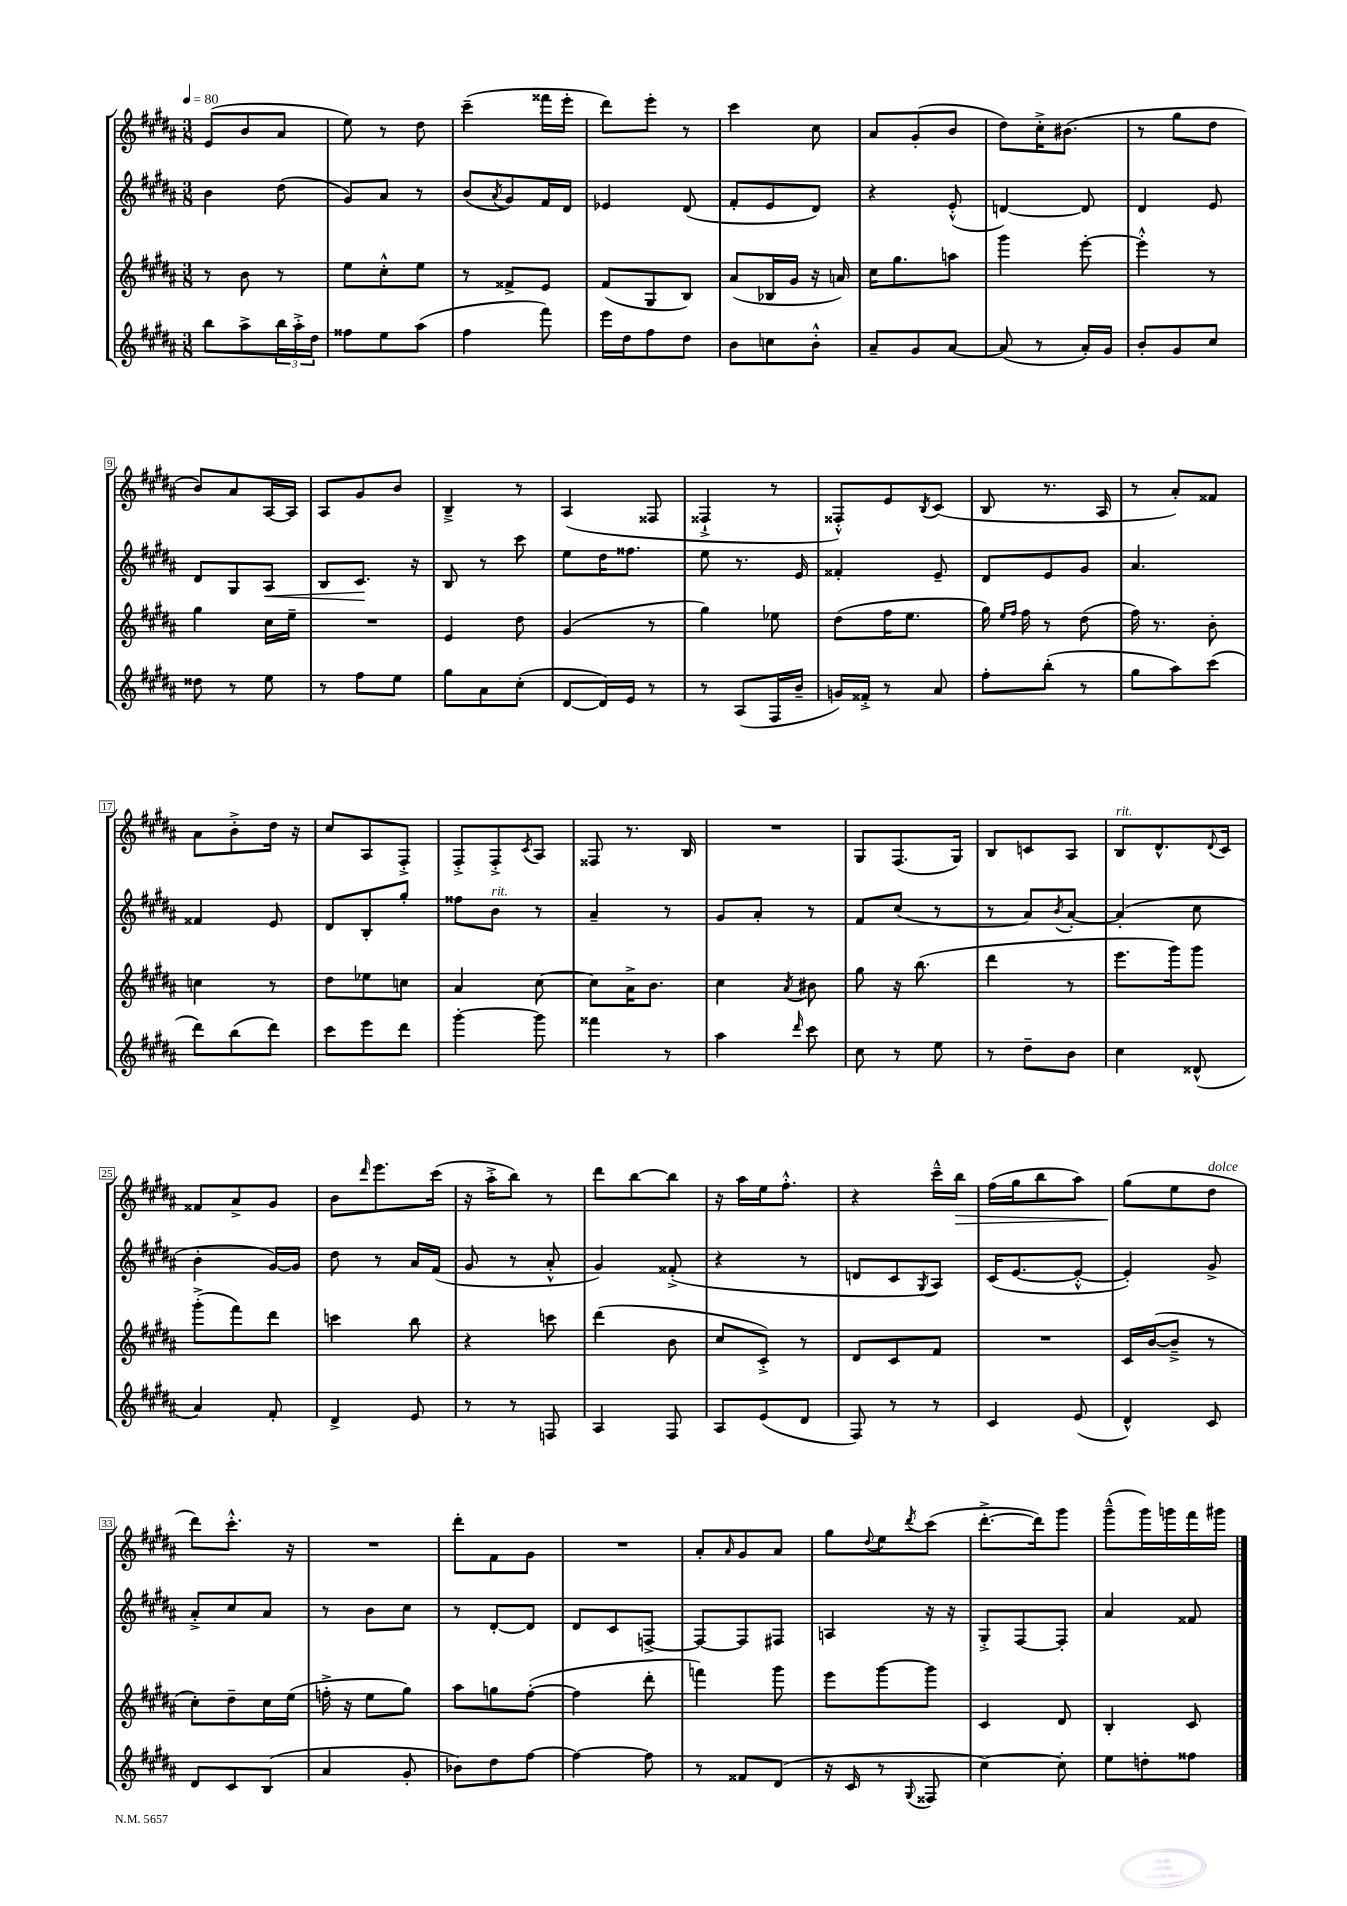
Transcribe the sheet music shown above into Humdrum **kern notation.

**kern	**kern	**kern	**kern
*staff4	*staff3	*staff2	*staff1
*clefG2	*clefG2	*clefG2	*clefG2
*k[f#c#g#d#a#]	*k[f#c#g#d#a#]	*k[f#c#g#d#a#]	*k[f#c#g#d#a#]
*M3/8	*M3/8	*M3/8	*M3/8
*MM80	*MM80	*MM80	*MM80
8bb	8r	4b	(8e
8aa#^	8b	.	8b
24bb	8r	(8dd#	8a#
24aa#'^	.	.	.
24dd#	.	.	.
=	=	=	=
8ff##	8ee	8g#)	8ee)
8ee	8cc#'^^	8a#	8r
(8aa#	8ee	8r	8dd#
=	=	=	=
4ff#	8r	(8b	(4ccc#~
.	.	8qa#	.
.	8f##^	8g#)	.
8fff#)	8e	16f#	16fff##
.	.	16d#	16eee'
=	=	=	=
16eee	(8f#	4e-	8ddd#)
16dd#	.	.	.
8ff#	8G#	.	8eee'
8dd#	8B)	(8d#	8r
=	=	=	=
8b	(8a#	8f#'	4ccc#
8cc	16B-	8e	.
.	16g#	.	.
8b'^^	16r	8d#)	8cc#
.	16a)	.	.
=	=	=	=
8a#~	16cc#	4r	8a#
.	8.gg#	.	.
8g#	.	.	(8g#'
[8a#	8aa	(8e'^^	8b
=	=	=	=
(8a#]	4ggg#	[4d)	8dd#)
8r	.	.	16cc#'^
.	.	.	(8.b#
16a#')	[8eee'	8d]	.
16g#	.	.	.
=	=	=	=
8b'	4eee'^^]	4d#	8r
8g#	.	.	8gg#
8cc#	8r	8e	8dd#
=	=	=	=
8dd##	4gg#	8d#	8b)
8r	.	8G#	8a#
8ee	16cc#	8A#	[16A#
.	16ee~	.	16A#]
=	=	=	=
8r	4.r	8B	8A#
8ff#	.	8.c#	8g#
8ee	.	.	8b
.	.	16r	.
=	=	=	=
8gg#	4e	8B	4B~^
8a#	.	8r	.
(8cc#'	8dd#	8ccc#	8r
=	=	=	=
[8d#	(4g#	8ee	(4A#
16d#])	.	16dd#	.
16e	.	8.ff##	.
8r	8r	.	8F##
=	=	=	=
8r	4gg#)	8ee	4F##`^
(8A#	.	8.r	.
16F#	8ee-	.	8r
16b~	.	16e	.
=	=	=	=
16g)	(8dd#	4f##'	8F##'^^)
16f##'^	.	.	.
8r	16ff#	.	8e
.	8.ee	.	.
.	.	.	8qB
8a#	.	8e~	(8c#
=	=	=	=
8ff#'	16gg#)	8d#	8B
.	16qqee	.	.
.	16qqff#	.	.
.	16ff#	.	.
(8bb'	8r	8e	8.r
8r	(8dd#	8g#	.
.	.	.	16A#
=	=	=	=
8gg#	16ff#)	4.a#	8r
.	8.r	.	.
8aa#)	.	.	8a#')
(8ccc#	8b'	.	8f##
=	=	=	=
8ddd#)	4cc	4f##	8a#
(8bb	.	.	8b'^
8ddd#)	8r	8e	16dd#
.	.	.	16r
=	=	=	=
8ccc#	8dd#	8d#	8cc#
8eee	8ee-	8B'	8A#
8ddd#	8cc	8gg#'	8F#'^
=	=	=	=
[4ggg#'	4a#	8ff##	8F#'^
.	.	8b	8F#'^
.	.	.	8qc#
8ggg#]	[8cc#	8r	8A#
=	=	=	=
4fff##	8cc#]	4a#~	8F##
.	16a#^	.	8.r
.	8.b	.	.
8r	.	8r	.
.	.	.	16B
=	=	=	=
4aa#	4cc#	8g#	4.r
.	.	8a#'	.
16qqddd#	8qa#	.	.
8ccc#	8b#	8r	.
=	=	=	=
8cc#	8gg#	8f#	8G#
8r	16r	(8cc#	(8.F#
.	(8.bb	.	.
8ee	.	8r	.
.	.	.	16G#)
=	=	=	=
8r	4ddd#	8r	8B
8dd#~	.	8a#)	8c
.	.	8qb	.
8b	8r	[8a#'	8A#
=	=	=	=
4cc#	8.eee	(4a#']	8B
.	.	.	8.d#^^
.	16ggg#)	.	.
(8d##^^	8ggg#	8cc#	.
.	.	.	8qqd#
.	.	.	16c#
=	=	=	=
4a#)	(8ggg#'^	4b'	8f##
.	8fff#)	.	8a#^
8f#'	8ddd#	[16g#)	8g#
.	.	16g#]	.
=	=	=	=
4d#^	4ccc	8dd#	8b
.	.	.	16qqddd#
.	.	8r	8.eee
8e	8bb	16a#	.
.	.	(16f#	(16ccc#
=	=	=	=
8r	4r	8g#	16r
.	.	.	16aa#'^
8r	.	8r	8bb)
8F	8ccc	8a#'^^	8r
=	=	=	=
4A#	(4ddd#	4g#)	8ddd#
.	.	.	[8bb
8F#	8b	(8f##'^	8bb]
=	=	=	=
8A#	8cc#	4r	16r
.	.	.	16aa#
(8e	8c#'^)	.	16ee
.	.	.	8.ff#'^^
8d#	8r	8r	.
=	=	=	=
8F#)	8d#	8d	4r
8r	8c#	8c#	.
.	.	8qG#	.
8r	8f#	8A#)	16ccc#~^^
.	.	.	16bb
=	=	=	=
4c#	4.r	(16c#	(16ff#
.	.	[8.e	16gg#
.	.	.	8bb
(8e	.	8e'^^_	8aa#)
=	=	=	=
4d#^^)	16c#	4e'])	(8gg#
.	([16b	.	.
.	8b~^]	.	8ee
8c#	8r	8g#^	8dd#
=	=	=	=
8d#	8cc#')	8a#'^	8ddd#)
8c#	8dd#~	8cc#	8.ccc#'^^
(8B	16cc#	8a#	.
.	(16ee	.	16r
=	=	=	=
4a#	16ff'^	8r	4.r
.	16r	.	.
.	8ee	8b	.
8g#'	8gg#)	8cc#	.
=	=	=	=
8b-)	8aa#	8r	8ddd#'
8dd#	8gg	[8d#'	8f#
[8ff#	([8ff#'	8d#]	8g#
=	=	=	=
4ff#_	4ff#]	8d#	4.r
.	.	8c#	.
8ff#]	8ddd#'	[8F^	.
=	=	=	=
8r	4fff)	8F_	8a#'
.	.	.	16qqa#
8f##	.	8F]	8g#
(8d#	8ggg#	8F#	8a#
=	=	=	=
16r	8eee	4A	8gg#
16c#	.	.	.
.	.	.	8qqdd#
8r	[8ggg#	.	8ee
8qqG#	.	.	8qddd#
8F##	8ggg#]	16r	(8ccc#
.	.	16r	.
=	=	=	=
[4cc#)	4c#	8G#'^	[8.ddd#'^
.	.	[8F#	.
.	.	.	16ddd#])
8cc#']	8d#	8F#']	8ggg#
=	=	=	=
8ee	4B'	4a#	(8ggg#~^^
8dd'	.	.	16ggg#)
.	.	.	16ggg
8ff##	8c#	8f##	16fff#
.	.	.	16ggg#
==	==	==	==
*-	*-	*-	*-
